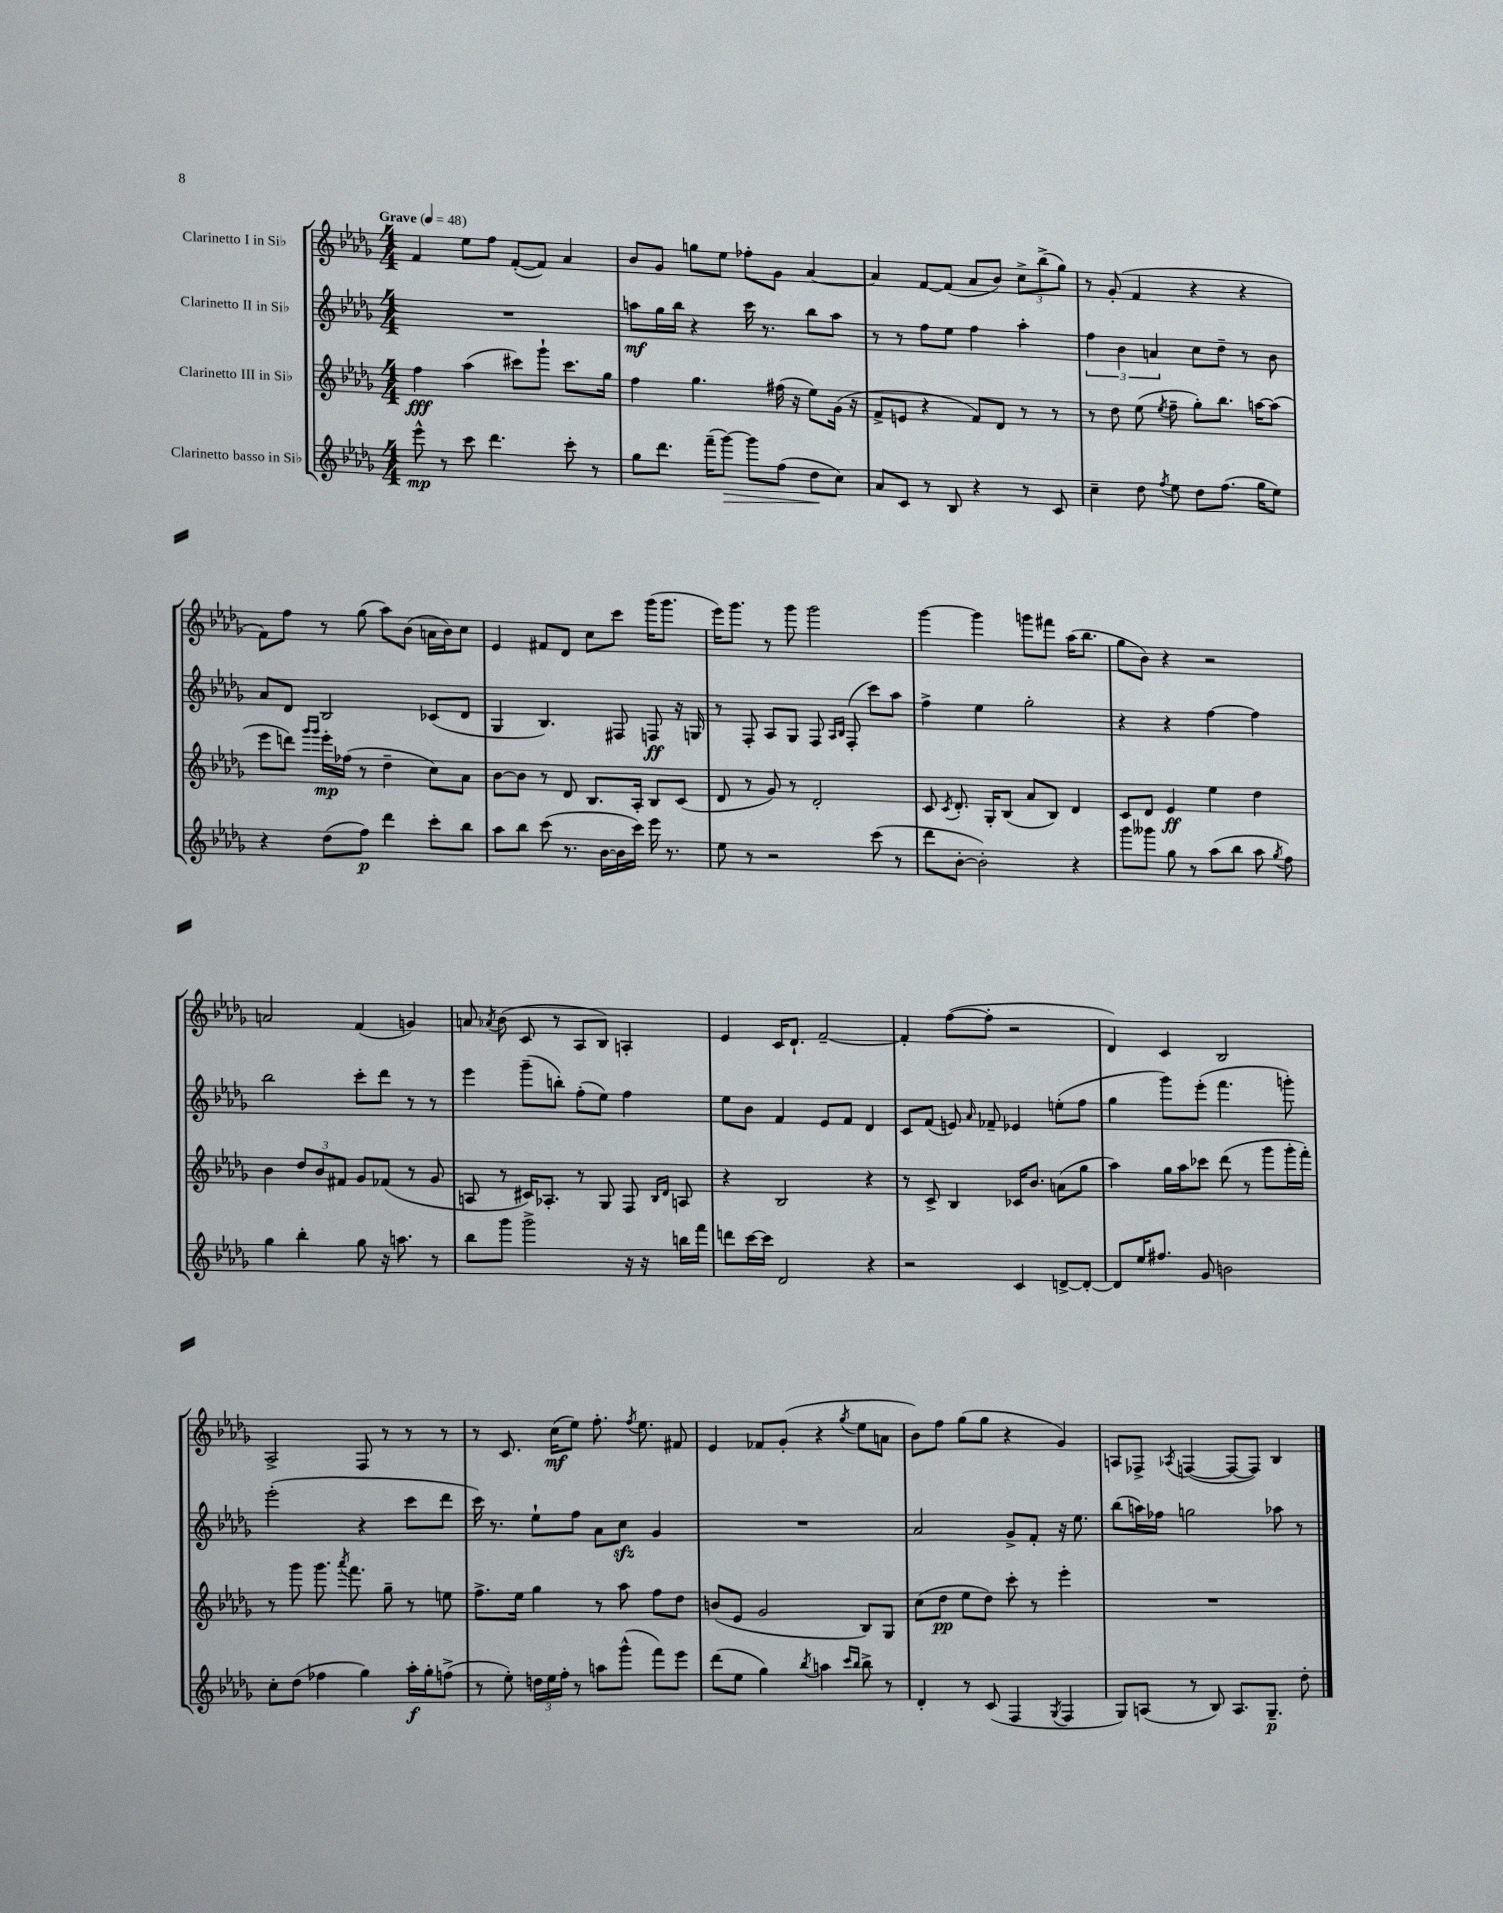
<<
\new StaffGroup <<
\new Staff = "s0" \with { instrumentName = "Clarinetto I in Sib" } {
    \clef treble \key des \major \numericTimeSignature \time 4/4 \tempo "Grave" 4 = 48
    \autoBeamOff f'4 ees''8[ f''8] f'8[~-.( f'8]) aes'4 |
    bes'8[ ges'8] g''8[ ees''8] fes''8[-. ges'8] aes'4~ |
    aes'4 f'8[~ f'8]( aes'8[ bes'8]) \tuplet 3/2 { c''8[-> bes''8->( ges''8]) } |
    r8 ges'8-.( f'4 r4 r4 |
    f'8[) f''8] r8 ges''8( aes''8[) bes'8]( a'16[ bes'16) c''8] |
    ees'4 fis'8[ des'8] c''8[ c'''8] ges'''16[( ges'''8.] |
    ees'''16[) ges'''8.] r8 ges'''8 ges'''2 |
    ges'''4~ ges'''4 g'''8[ fis'''8] aes''16[( bes''8.] |
    ges''8[ bes'8]) r4 r2 |
    a'2 f'4( g'4) |
    a'8 \acciaccatura { aes'8 } bes'8( c'8 r8 aes8[ bes8]) a4-. |
    ees'4 c'16[ des'8.]-! f'2~-- |
    f'4-. f''8[~( f''8]-. r2 |
    des'4) c'4 bes2 |
    aes2-> f8 r8 r8 r8 |
    r8 c'8. c''16[\mf( ees''8]) f''8.-. \acciaccatura { f''8 } ees''8. fis'8 |
    ees'4 fes'8[ ges'8]-.( r4 \acciaccatura { ges''8 } ees''8[ a'8] |
    bes'8[) f''8] ges''8[( ges''8] r4 ges'4) |
    a8[ fes8]-> \acciaccatura { aes8 } f4~( f8[~ f8]) bes4 \bar "|." |
}
\new Staff = "s1" \with { instrumentName = "Clarinetto II in Sib" } {
    \clef treble \key des \major \numericTimeSignature \time 4/4
    \autoBeamOff R1 |
    a''8[\mf ges''16 bes''16] r4 c'''16 r8. bes''8[ a''8] |
    r8 r8 f''8[ ees''8] f''4 aes''4-. |
    \tuplet 3/2 { f''4 bes'4 a'4 } c''8[ des''8]-- r8 bes'8 |
    aes'8[ des'8] bes2 ces'8[( des'8] |
    ges4 bes4.) fis8 f8\ff r16 g16 |
    r8 f8-. aes8[ ges8] f8 \grace { aes16[ bes16] } f8-.( c'''8[) aes''8] |
    f''4-> ees''4 ges''2-. |
    r4 r4 f''4~ f''4 |
    bes''2 c'''8[-. des'''8] r8 r8 |
    ees'''4 ges'''8[--( b''8]-.) f''8[-.( ees''8]) f''4 |
    ees''8[ bes'8] f'4 ees'8[ f'8] des'4 |
    c'8[ f'8]( e'8) \grace { aes'16 } fes'8-- ees'4 e''8[-.( f''8] |
    ges''4 ges'''8[) ees'''8]-.( f'''4. g'''8-.) |
    ees'''2-.( r4 c'''8[ des'''8] |
    c'''16) r8. ees''8[-! f''8] aes'8[ c''8]\sfz ges'4 |
    R1 |
    aes'2 ges'8[-> f'8]-. r16 ees''8. |
    bes''8[( a''16) fes''16] g''2 aes''8 r8 \bar "|." |
}
\new Staff = "s2" \with { instrumentName = "Clarinetto III in Sib" } {
    \clef treble \key des \major \numericTimeSignature \time 4/4
    \autoBeamOff f''4\fff aes''4( cis'''8[) ges'''8]-! cis'''8.[ ges''16] |
    f''4 ges''4. fis''16( r16 ees''8[) ges'16]( r16 |
    f'8[-> e'8] r4 f'8[) des'8] r8 r8 |
    r8 des''8 ees''8( \acciaccatura { ees''8 } f''8-- ges''8[-.) bes''8.] a''16[~ a''8]( |
    ees'''8[ d'''8]) \grace { ges'''16[ ges'''16] } ees'''16[-.\mp fes''16]( r8 des''4-- c''8[) aes'8] |
    bes'8[~ bes'8] r8 des'8 bes8.[ aes16]-. bes8[ c'8]( |
    des'8 r8 ges'8) r8 des'2-. |
    c'8 \acciaccatura { c'8 } des'8.-. ges16[-. bes8]( aes'8[ bes8]) des'4 |
    c'8[ des'8] ees'4\ff ees''4 des''4 |
    bes'4 \tuplet 3/2 { des''8[ bes'8 fis'8] } ges'8[ fes'8]( r8 ges'8 |
    a8 r8 cis'16[) aes8.]-. r8 ges8 f8 \grace { bes16[ des'16] } a8 |
    r4 bes2 r4 |
    r8 c'8-> bes4 ces'16[ bes'8.] a'8[( ges''8] |
    aes''4) ges''16[ aes''16 ces'''8] des'''8( r8 ges'''8[ ges'''16-. f'''16]-.) |
    r8 ges'''8 ges'''8. \acciaccatura { aes'''8 } f'''8. ges''8-- r8 e''8 |
    f''8.[-> ees''16] ges''4 r8 aes''8 f''8[ des''8] |
    b'8[( ees'8] ges'2 bes8[) ges8] |
    c''8[( des''8]\pp ees''8[ des''8]) c'''8-. r8 ees'''4-. |
    R1 \bar "|." |
}
\new Staff = "s3" \with { instrumentName = "Clarinetto basso in Sib" } {
    \clef treble \key des \major \numericTimeSignature \time 4/4
    \autoBeamOff ees'''8-^\mp r8 c'''8 des'''4. c'''8-. r8 |
    ges''8[ des'''8.] f'''16[--( ges'''8]~\>) ges'''8[ f''8]( des''8[\! c''8]) |
    aes'8[ c'8] r8 bes8 r4 r8 c'8 |
    c''4-- des''8 \acciaccatura { f''8 } ees''8 des''8[ f''8.]( ges''16[ ees''8]) |
    r4 des''8[( f''8]\p) des'''4 c'''8[-. bes''8] |
    aes''8[ bes''8] c'''8( r8. bes'16[~ bes'16 c'''16]) ees'''16 r8. |
    ees''8 r8 r2 c'''8( r8 |
    des'''8[ bes'8]~-. bes'2-.) r4 |
    ges'''8[ geses'''8] ges''8 r8 aes''8[( bes''8] aes''8 \acciaccatura { ges''8 } f''8) |
    ges''4 bes''4-. ges''8 r16 a''8. r8 |
    bes''8[ ges'''8] ges'''2-> r16 r16 b''16[ f'''16] |
    d'''8[ c'''16~ c'''16] des'2 r4 |
    r2 c'4 d'8[~-> d'8]~-. |
    d'8[ ees''16 fis''8.] ges'8 b'2 |
    c''8[-. des''8]( fes''4 ges''4) aes''16[-.\f ges''16-. f''8]->( |
    r8 ees''8-.) \tuplet 3/2 { d''16[ ees''16 f''16]-. } r8 a''8[ ges'''8]-^( f'''8[) ees'''8] |
    des'''8[( ees''8] ges''4) \acciaccatura { bes''8 } a''4 \grace { c'''16[ bes''16] } bes''8-> r8 |
    des'4-. r8 c'8( f4 \acciaccatura { ges8 } f4 |
    ges8[) a8]( r8 bes8) a8.[ ges8.]--\p des''8-. \bar "|." |
}
>>
>>
\layout { \context { \Score \remove "Bar_number_engraver" } }
